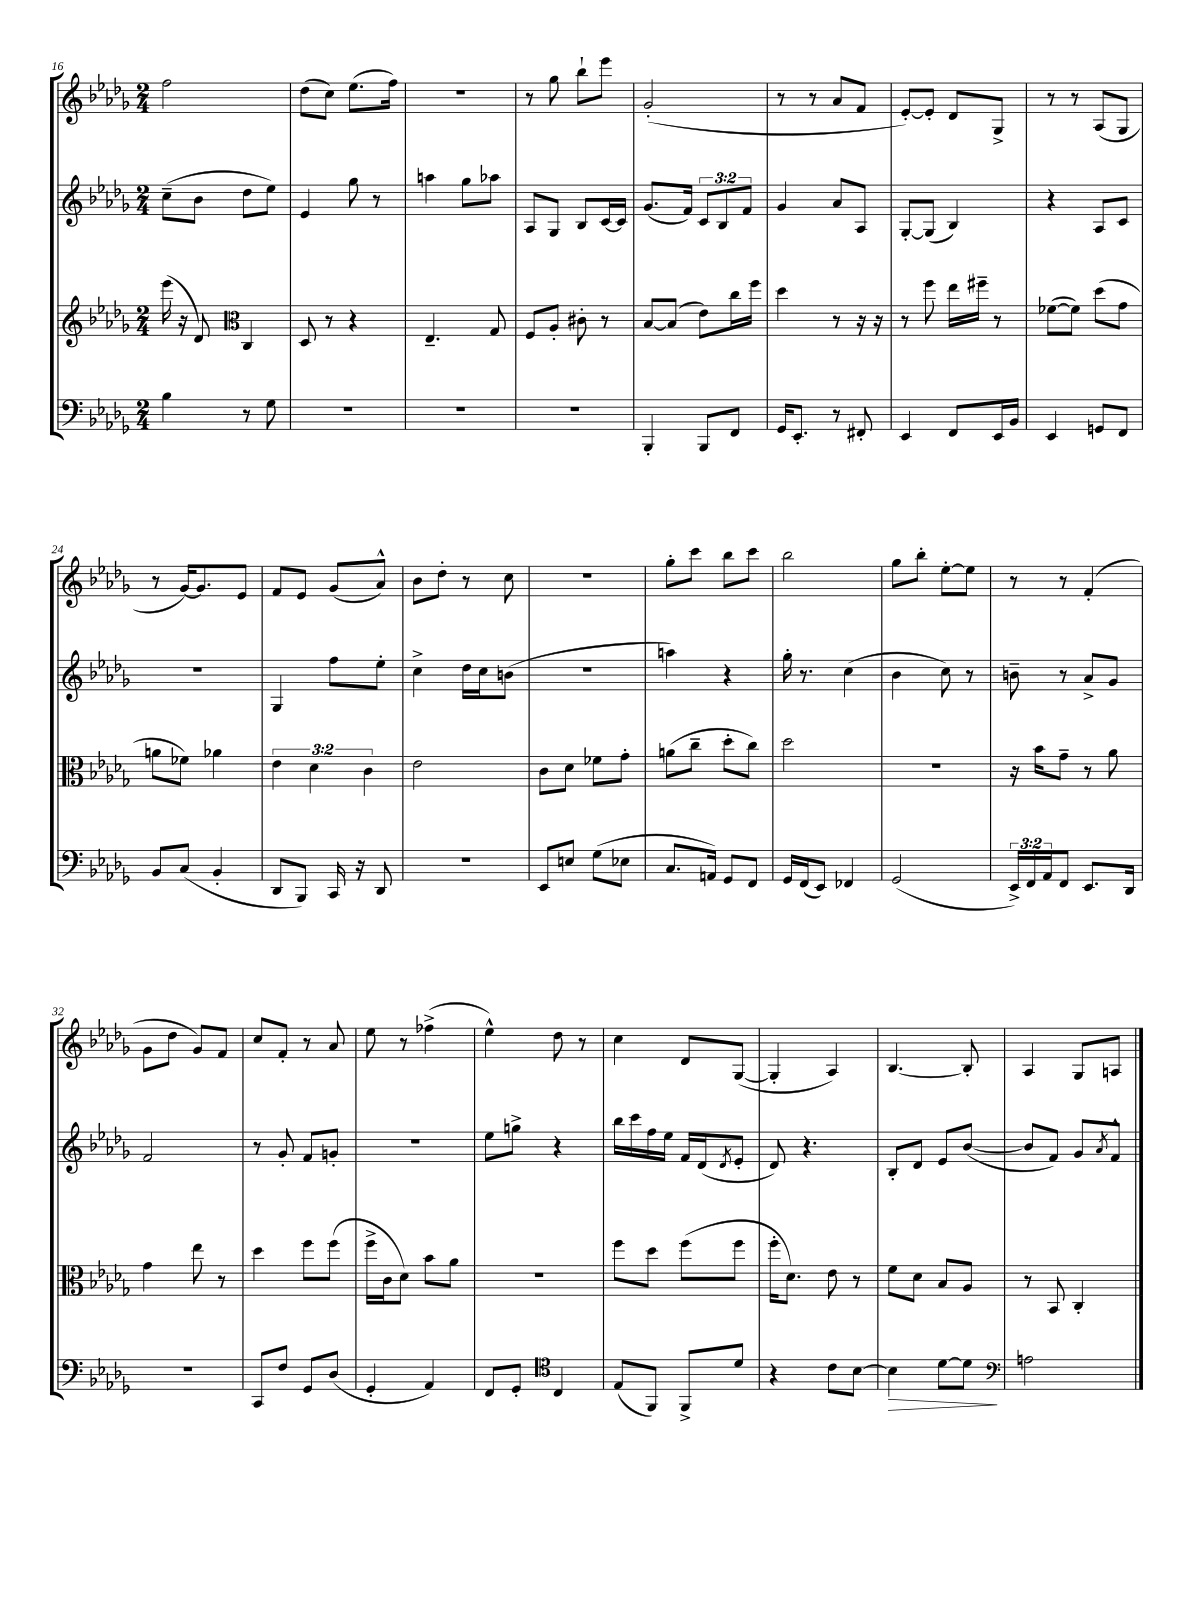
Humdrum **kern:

**kern	**kern	**kern	**kern
*staff4	*staff3	*staff2	*staff1
*clefF4	*clefG2	*clefG2	*clefG2
*k[b-e-a-d-g-]	*k[b-e-a-d-g-]	*k[b-e-a-d-g-]	*k[b-e-a-d-g-]
*M2/4	*M2/4	*M2/4	*M2/4
4B-	(16eee-	(8cc~	2ff
.	16r	.	.
.	8d-)	8b-	.
*	*clefC3	*	*
8r	4C	8dd-	.
8G-	.	8ee-)	.
=	=	=	=
2r	8D-	4e-	(8dd-
.	8r	.	8cc)
.	4r	8gg-	(8.ee-
.	.	8r	.
.	.	.	16ff)
=	=	=	=
2r	4.E-~	4aa	2r
.	.	8gg-	.
.	8G-	8aa-	.
=	=	=	=
2r	8F	8A-	8r
.	8A-'	8G-	8gg-
.	8c#'	8B-	8bb-`
.	8r	[16c	8eee-
.	.	16c]	.
=	=	=	=
4BBB-'	[8B-	(8.g-	(2g-'
.	(8B-]	.	.
.	.	16f)	.
8BBB-	8e-)	12c	.
.	.	12B-	.
8FF	16cc	.	.
.	.	12f	.
.	16ff	.	.
=	=	=	=
16GG-	4dd-	4g-	8r
8.EE-'	.	.	.
.	.	.	8r
8r	8r	8a-	8a-
8FF#'	16r	8A-	8f
.	16r	.	.
=	=	=	=
4EE-	8r	[8G-'	[8e-')
.	8ff	(8G-]	8e-']
8FF	16ee-	4B-)	8d-
.	16ff#~	.	.
16EE-	8r	.	8G-^
16BB-	.	.	.
=	=	=	=
4EE-	([8f-	4r	8r
.	8f-])	.	8r
8GG	(8dd-	8A-	(8A-
8FF	8g-	8c	8G-
=	=	=	=
8BB-	8a	2r	8r
(8C	8f-)	.	[16g-)
.	.	.	8.g-]
4BB-'	4a-	.	.
.	.	.	8e-
=	=	=	=
8DD-	6e-	4G-	8f
8BBB-)	.	.	8e-
.	6d-	.	.
16CC	.	8ff	(8g-
16r	.	.	.
.	6c	.	.
8DD-	.	8ee-'	8a-^^)
=	=	=	=
2r	2e-	4cc^	8b-
.	.	.	8dd-'
.	.	16dd-	8r
.	.	16cc	.
.	.	(8b	8cc
=	=	=	=
8EE-	8c	2r	2r
8E	8d-	.	.
(8G-	8f-	.	.
8E-	8g-'	.	.
=	=	=	=
8.C	(8a	4aa)	8gg-'
.	8cc~	.	8ccc
16AA)	.	.	.
8GG-	8dd-'	4r	8bb-
8FF	8cc)	.	8ccc
=	=	=	=
16GG-	2dd-	16gg-'	2bb-
(16FF	.	8.r	.
8EE-)	.	.	.
4FF-	.	(4cc	.
=	=	=	=
(2GG-	2r	4b-	8gg-
.	.	.	8bb-'
.	.	8cc)	[8ee-'
.	.	8r	8ee-]
=	=	=	=
24EE-^)	16r	8b~	8r
24FF	.	.	.
.	16b-	.	.
24AA-	.	.	.
8FF	8g-~	8r	8r
8.EE-	8r	8a-^	(4f'
.	8a-	8g-	.
16DD-	.	.	.
=	=	=	=
2r	4g-	2f	8g-
.	.	.	8dd-
.	8ee-	.	8g-)
.	8r	.	8f
=	=	=	=
8CC	4dd-	8r	8cc
8F	.	8g-'	8f'
8GG-	8ff	8f	8r
(8D-	(8ff	8g'	8a-
=	=	=	=
4GG-'	16ff^	2r	8ee-
.	16c	.	.
.	8d-)	.	8r
4AA-)	8b-	.	(4ff-^
.	8a-	.	.
=	=	=	=
8FF	2r	8ee-	4ee-^^)
8GG-'	.	8gg^	.
*clefC4	*	*	*
4C	.	4r	8dd-
.	.	.	8r
=	=	=	=
(8E-	8ff	16bb-	4cc
.	.	16ccc	.
8FF)	8dd-	16ff	.
.	.	16ee-	.
8FF^	(8ff	16f	8d-
.	.	(16d-	.
.	.	8qd-	.
8d-	8ff	8e-'	([8G-
=	=	=	=
4r	16ff'	8d-)	4G-']
.	8.d-)	.	.
.	.	4.r	.
8c	8e-	.	4A-)
[8B-	8r	.	.
=	=	=	=
4B-]	8f	8B-'	[4.B-
.	8d-	8d-	.
[8d-	8B-	8e-	.
8d-]	8A-	([8b-	8B-']
=	=	=	=
*clefF4	*	*	*
2A	8r	8b-]	4A-
.	8BB-	8f)	.
.	4C'	8g-	8G-
.	.	8qa-	.
.	.	8f^^	8A
==	==	==	==
*-	*-	*-	*-
